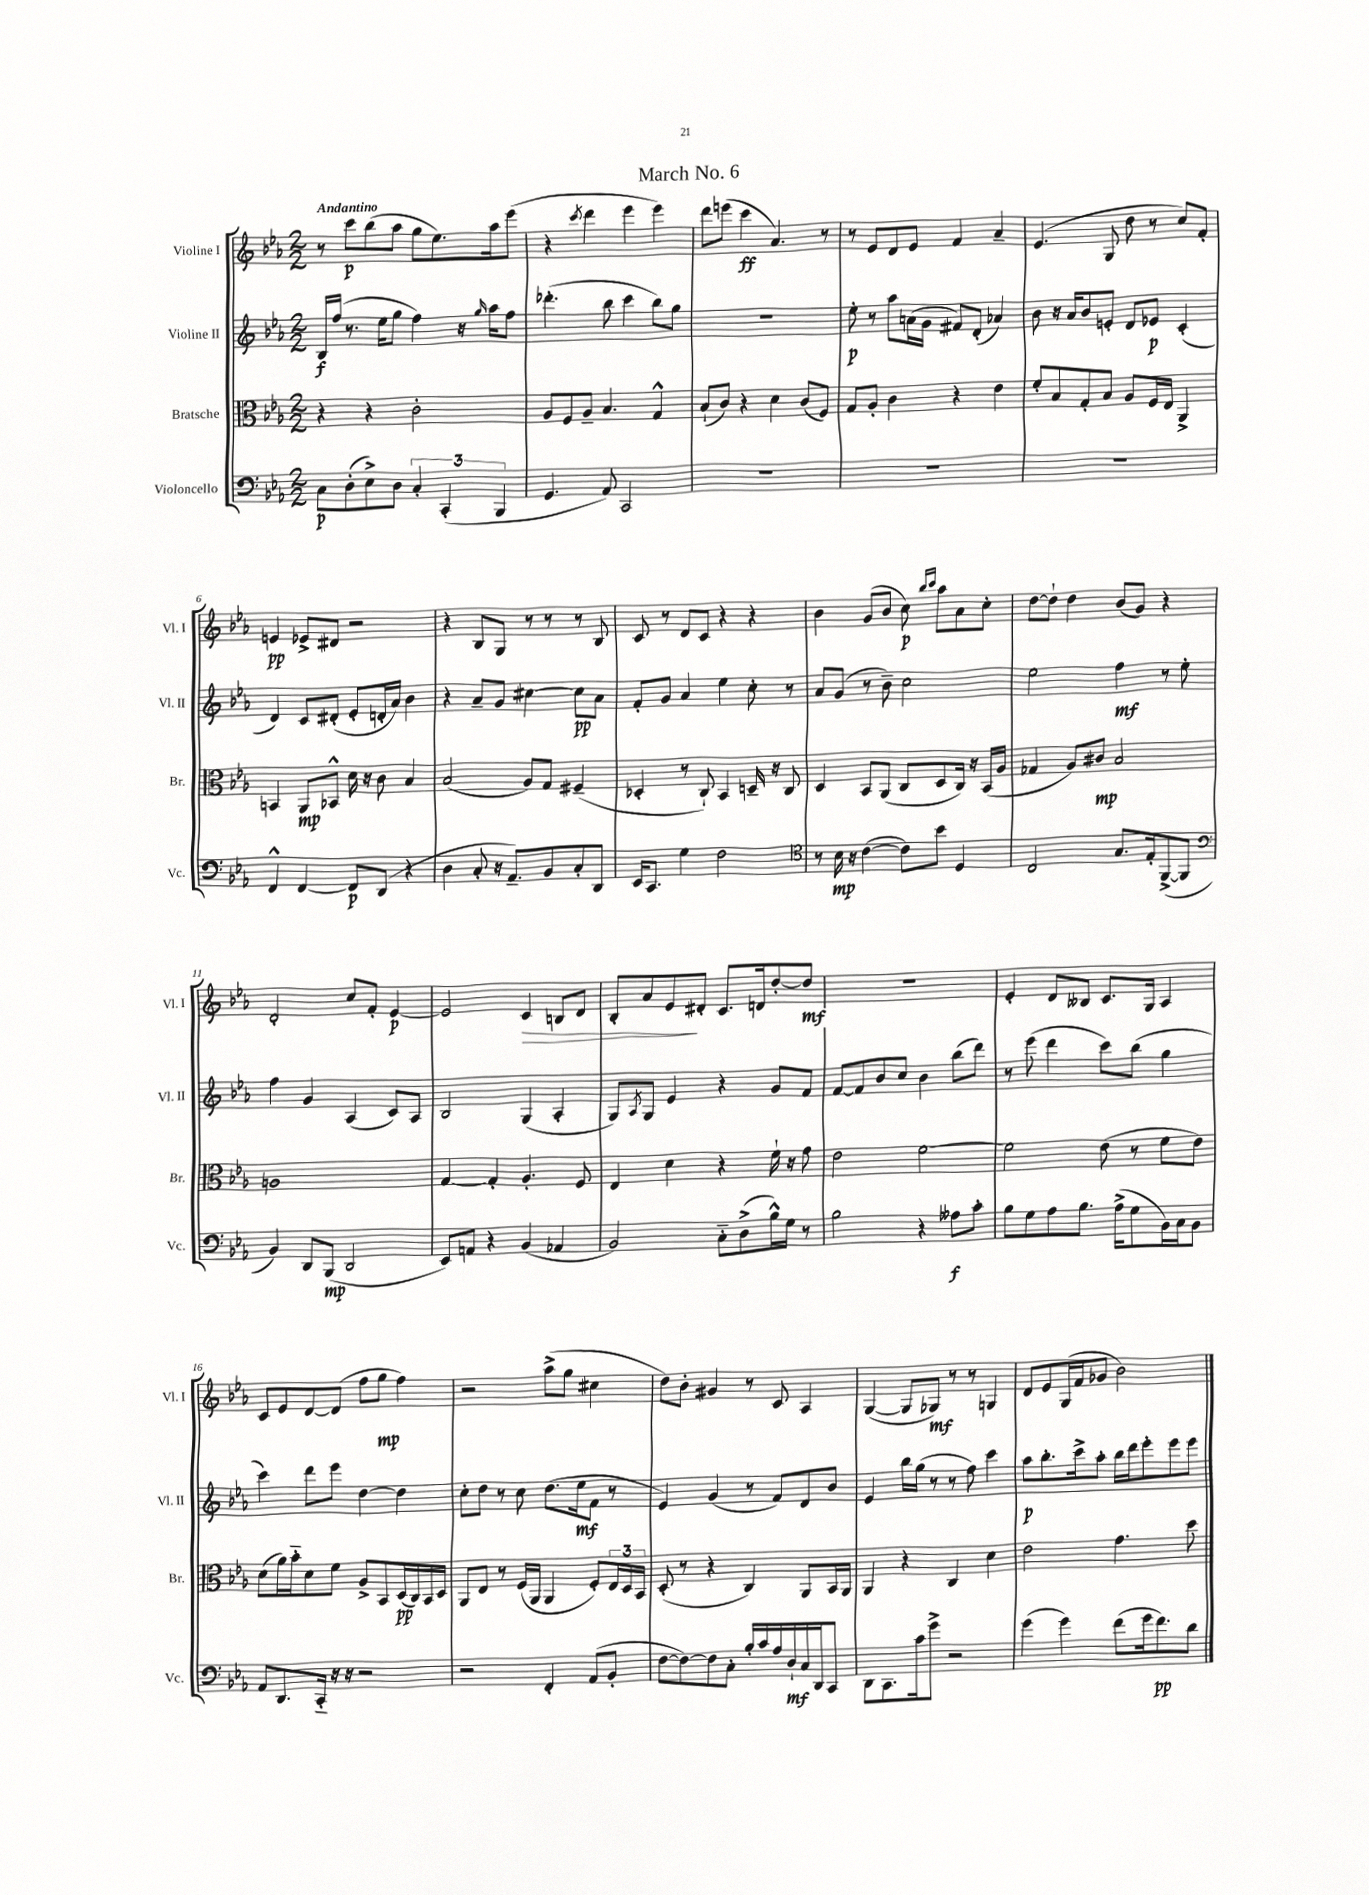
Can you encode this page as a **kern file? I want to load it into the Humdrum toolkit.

**kern	**kern	**kern	**kern
*staff4	*staff3	*staff2	*staff1
*clefF4	*clefC3	*clefG2	*clefG2
*k[b-e-a-]	*k[b-e-a-]	*k[b-e-a-]	*k[b-e-a-]
*M2/2	*M2/2	*M2/2	*M2/2
8C\L	4r	16B-/LL	8r
.	.	(16ff/JJ	.
(8D'\	.	8.r	8ccc\L
8E-^\)	4r	.	(8bb-\
.	.	16ee-\LK	.
8D\J	.	8gg\J	8aa-\J
6C'/	2c'\	4ff\)	8gg\L
.	.	.	8.ee-\)
(6CC'/	.	.	.
.	.	16r	.
.	.	16qqgg/	.
.	.	16aa-\LK	16aa-\k
6BBB-/	.	.	.
.	.	8ff\J	(8eee-\J
=	=	=	=
4.GG/	8A-/L	(4.ddd-'\	4r
.	8F/	.	.
.	.	.	8qccc/
.	8A-~/J	.	4ddd\
8AA-/)	4.B-/	8bb-\	.
2CC/	.	4ccc\	4eee-\
.	4G^^/	8bb-\L)	4eee-\)
.	.	8gg\J	.
=	=	=	=
1r	(8B-`/L	1r	8ddd\L
.	8c/J)	.	(8eee\J
.	4r	.	4ccc\
.	4d\	.	4.a-/)
.	(8c/L	.	.
.	8F/J)	.	8r
=	=	=	=
1r	8G/L	8ee-'\	8r
.	8A-'/J	8r	8e-/L
.	4c\	8aa-\L	8d/
.	.	(16a\L	8e-/J
.	.	16g\JJ	.
.	4r	8f#/L)	4f/
.	.	(8d'/J	.
.	4e-\	4a-/)	4a-~/
=	=	=	=
1r	8f'/L	8b-\	(4.e-/
.	8B-/	16r	.
.	.	16a-/LK	.
.	8G'/	8b-/	.
.	8B-/J	8e'/J	8G/
.	8A-/L	8d/L	8dd\
.	16F/L	8e-/J	8r
.	16E-/JJ	.	.
.	4AA-^/	(4c'/	8cc/L)
.	.	.	8f'/J
=	=	=	=
4FF^^/	4BB/	4d/)	4e/
[4FF/	8AA-/L	8c/L	8e-^/L
.	8BB-^^/J	(8d#'/J	8d#/J
8FF/]L	16d\	8e-'/L	2r
.	16r	.	.
(8DD/J	8c\	16d'/L	.
.	.	16a-/JJ)	.
4r	4B-/	4b-\	.
=	=	=	=
4D\	(2B-/	4r	4r
8C'/	.	8a-~/L	8B-/L
16r	.	8g/J	8G/J
8.AA-~/L)	.	.	.
.	8A-/L)	[4cc#\	8r
8BB-/	8G/J	.	8r
8C'/	(4F#~/	8cc#\]L	8r
8DD/J	.	8a-\J	8B-/
=	=	=	=
16EE-/LK	4D-'/	8f'/L	8c/
8.CC/J	.	.	.
.	.	8g/J	8r
4G\	8r	4a-/	8d/L
.	8C`/)	.	8c/J
2F\	4BB-/	4ee-\	4r
.	16D~/	8cc'\	4r
.	16r	.	.
.	8C/	8r	.
=	=	=	=
*clefC4	*	*	*
8r	4D/	8a-/L	4b-\
16B-\	.	(8g/J	.
16r	.	.	.
([4c\	8BB-/L	8r	(8g/L
.	(8AA-/J	8b-~\)	8b-/J
8c\]L)	8C/L	2cc\	8cc\)
.	.	.	16qqbb-/LL
.	.	.	16qqccc/JJ
8b-\J	8D/	.	8aa-\L
4D/	16C/Jk)	.	8a-\
.	16r	.	.
.	(16BB-/LL	.	8cc'\J
.	16A-/JJ	.	.
=	=	=	=
2C/	4G-/	2ee-\	[8dd\L
.	.	.	8dd`\]J
.	8A-/L)	.	4dd\
.	8c#/J	.	.
8.G/L	2B-/	4ff\	(8b-/L
.	.	.	8g/J)
16E-'/k	.	.	.
([8FF^/	.	8r	4r
8FF/]J	.	8ee-'\	.
=	=	=	=
*clefF4	*	*	*
4BB-/)	1A	4ff\	2d'/
8DD/L	.	4g/	.
(8BBB-/J	.	.	.
2DD/	.	(4A-/	8cc/L
.	.	.	8f'/J
.	.	8c/L)	[4e-/
.	.	8A-/J	.
=	=	=	=
8EE-/L)	[4G/	2B-/	2e-/]
8AA/J	.	.	.
4r	4G'/]	.	.
(4BB-/	4.A-'/	(4G/	4c/
4AA-/	.	4A-'/	8B/L
.	8F/	.	8d/J
=	=	=	=
2BB-/)	4E-/	8G/L)	8B-'/L
.	.	8qA-/	.
.	.	8G/J	8a-/
.	4d\	4e-/	8e-/
.	.	.	8d#'/J
8C'~\L	4r	4r	8.c/L
(8D^\	.	.	.
.	.	.	16d/k
16B-^^\L)	16f`\	8g/L	[8dd'/
16G\JJ	16r	.	.
8r	8g\	8f/J	8dd/]J
=	=	=	=
2B-\	2e-\	[8f/L	1r
.	.	8f/]	.
.	.	8b-/	.
.	.	8cc/J	.
4r	[2f\	4b-\	.
8A--\L	.	(8bb-\L	.
8c'\J	.	8ddd\J)	.
=	=	=	=
8B-\L	2f\]	8r	4e-'/
8G\	.	(8eee-\	.
8A-\	.	4ddd\	8d/L
8.B-\J	.	.	8B--/J
.	(8e-\	8ccc\L)	8.c/L
(16A-^\LK	.	.	.
8G\	8r	(8bb-\J	.
.	.	.	16G/Jk
16BB-\L)	8f\L	4gg\	4A-/
16C\J	.	.	.
8BB-\J	8e-\J)	.	.
=	=	=	=
8AA-/L	(8d\L	4ccc\)	8c/L
8.DD/	16a-\L)	.	8e-/
.	16b-'~\J	.	.
.	8d\	8ddd\L	[8d/
16CC'~/Jk	.	.	.
16r	8f\J	8eee-\J	(8d/]J
16r	.	.	.
2r	8A-^/L	[4dd\	8ff\L
.	8BB-/	.	8gg\J
.	(16D/L	4dd\]	4ff\)
.	16C/)	.	.
.	16BB-/	.	.
.	16D/JJ	.	.
=	=	=	=
2r	8AA-/L	8cc'\L	2r
.	8E-/J	8dd\J	.
.	8r	8r	.
.	(16F/LL	8cc\	.
.	16AA-/JJ	.	.
4FF'/	4AA-/	(8.dd\L	(8aa-^\L
.	.	.	8gg\J
.	.	16ee-\k	.
(8AA-/L	8F'/L)	8f\J	4cc#\
8BB-'/J	24E-/L	8r	.
.	24D/	.	.
.	24BB-/JJ	.	.
=	=	=	=
[8F\L	(8D'/	4e-/)	8dd\L)
8F\_)	8r	.	8b-'\J
8F\]	4r	(4g/	4g#/
8C'\J	.	.	.
16B-'/LL	4C/)	8r	8r
16c/	.	.	.
16A-/	.	8f/L)	8c/
16D`/	.	.	.
16C/	8AA-/L	8d/	4A-/
16DD/J	.	.	.
8CC/J	16BB-/L	8b-/J	.
.	16AA-/JJ	.	.
=	=	=	=
8DD\L	4AA-/	4e-/	([4G/
8.CC\	.	.	.
.	4r	16bb-\LL	8G/]L
16c\k	.	(16gg\JJ	.
8g^\J	.	8r	8G-/J)
2r	4C/	8r	8r
.	.	8ff\)	8r
.	4d\	4ccc\	4G/
=	=	=	=
(4g\	2e-\	8aa-\L	8d/L
.	.	8.bb-'\	8e-/
4g\)	.	.	(16G/L
.	.	16ccc^\k	16f/J
.	.	8aa-'\J	8g-/J
(8f\L	4.g\	16bb-\LL	2b-\)
.	.	16ddd\J	.
16g\k	.	8eee-'\	.
8.f\)	.	.	.
.	.	8eee-\	.
8d\J	8dd\	8eee-\J	.
==	==	==	==
*-	*-	*-	*-
